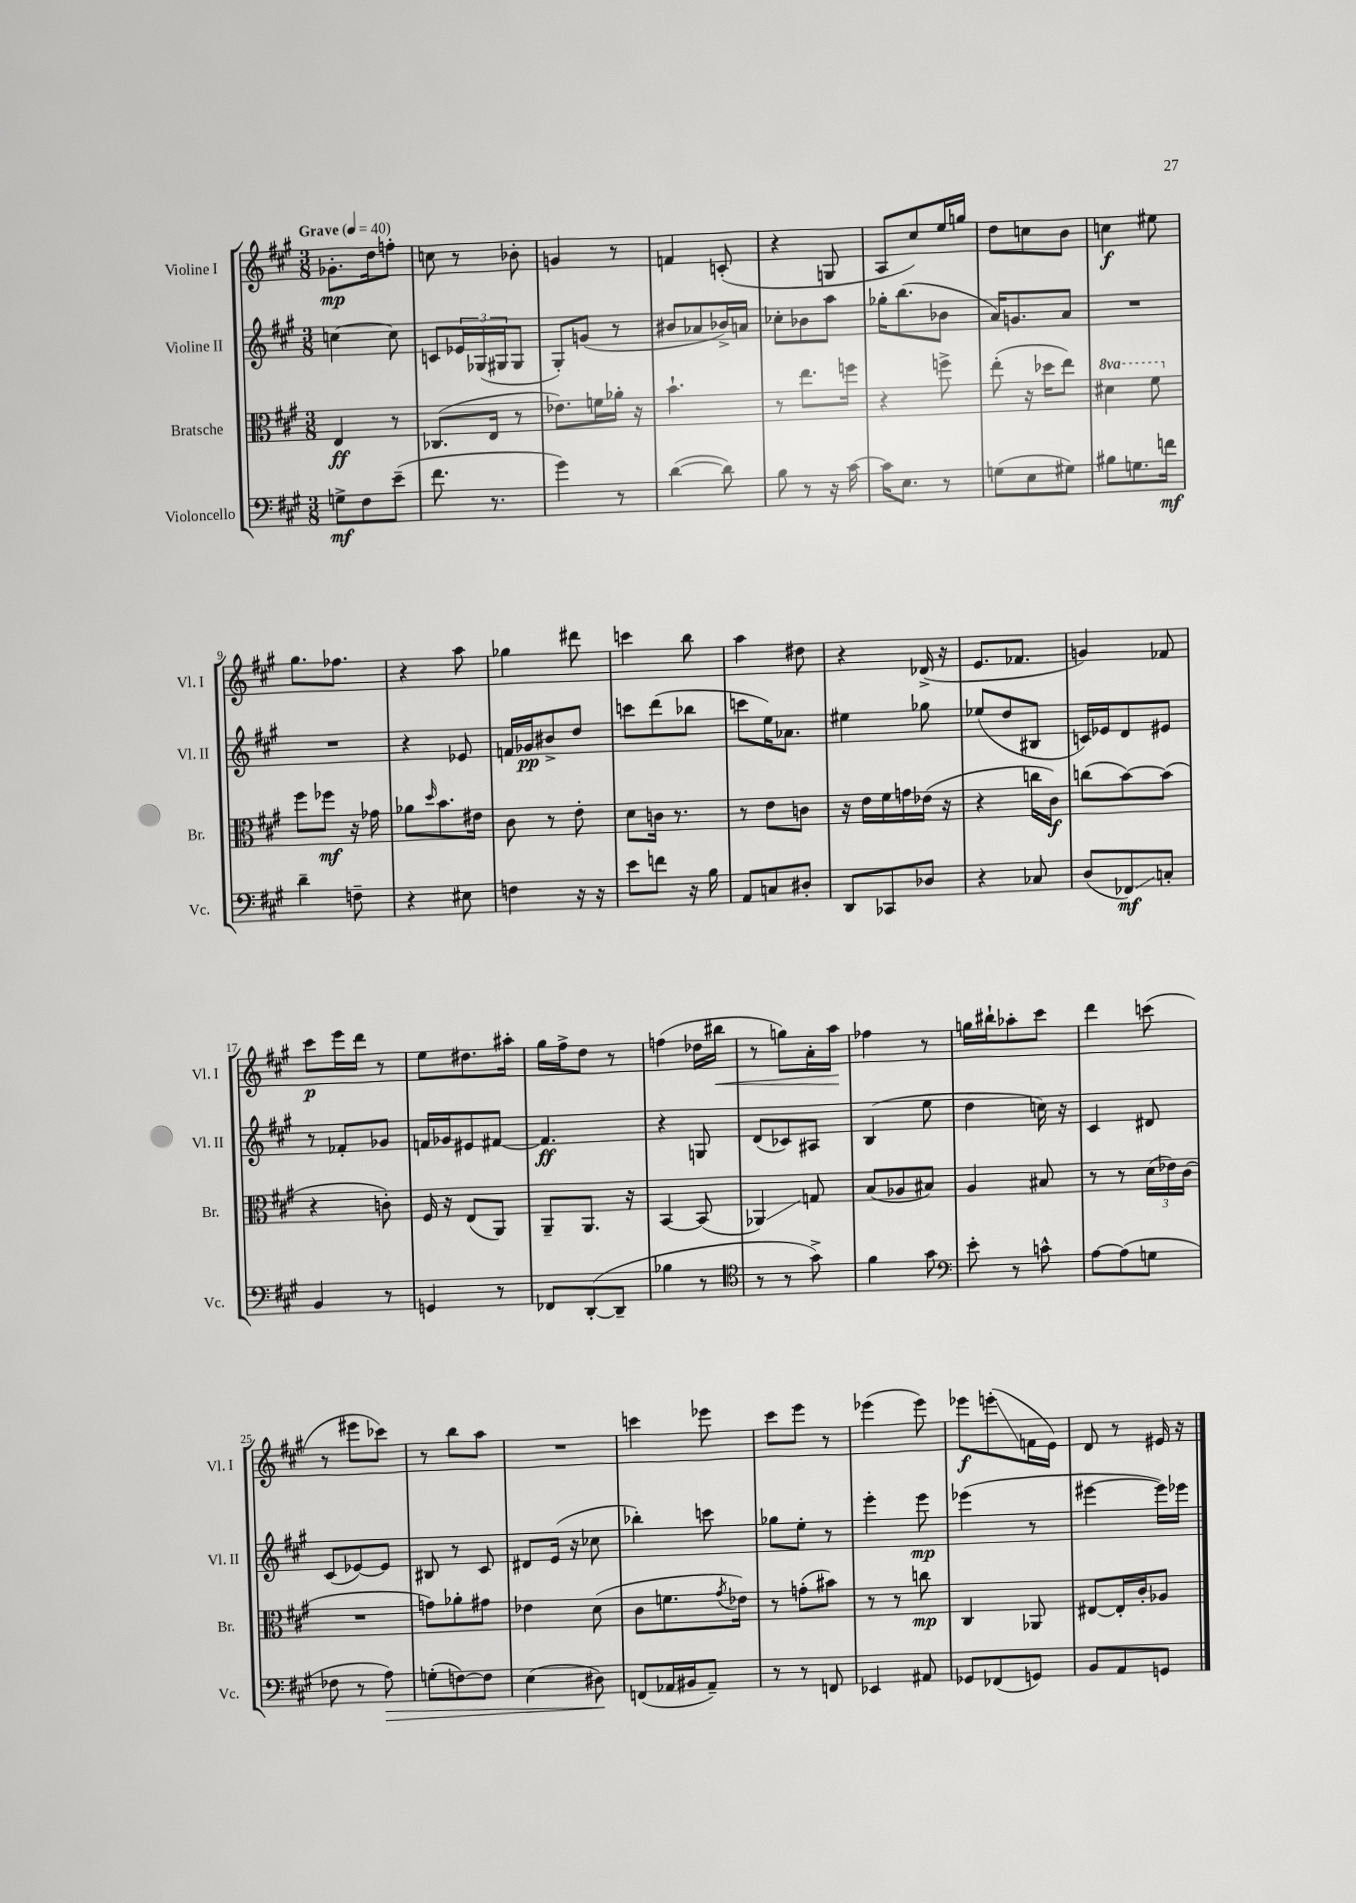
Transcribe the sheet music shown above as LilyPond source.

<<
\new StaffGroup <<
\new Staff = "s0" \with { instrumentName = "Violine I" shortInstrumentName = "Vl. I" } {
    \clef treble \key a \major \numericTimeSignature \time 3/8 \tempo "Grave" 4 = 40
    ges'8.-.\mp d''16 f''8-. |
    c''8 r8 bes'8-. |
    g'4 r8 |
    f'4 c'8-.( |
    r4 g8 |
    a8 cis''8) e''16 g''16 |
    d''8 c''8 b'8 |
    c''4\f eis''8 |
    gis''8. fes''8. |
    r4 a''8 |
    ges''4 dis'''8 |
    c'''4 b''8 |
    a''4 dis''8 |
    r4 des'16->( r16 |
    e'8. fes'8. |
    g'4) fes'8 |
    cis'''8\p e'''16 d'''16 r8 |
    e''8 dis''8. ais''16-. |
    gis''16 fis''16-> d''8 r8 |
    f''4( des''16 bis''16\< |
    r8 g''8) a'16-. a''16\! |
    fes''4 r8 |
    g''16 bis''16-! aes''8-. cis'''8 |
    d'''4 c'''8( |
    r8 eis'''8 ces'''8) |
    r8 b''8 a''8 |
    R4. |
    c'''4 ees'''8 |
    cis'''8 e'''8 r8 |
    ees'''4( ees'''8) |
    ees'''8\f e'''8-.\glissando( f'16 e'16) |
    d'8 r8 eis'16 r16 \bar "|." |
}
\new Staff = "s1" \with { instrumentName = "Violine II" shortInstrumentName = "Vl. II" } {
    \clef treble \key a \major \numericTimeSignature \time 3/8
    c''4~ c''8 |
    c'8 \tuplet 3/2 { ees'16 ges16( gis16 } gis8 |
    gis8-.) g'8( r8 |
    bis'8 aes'8 bes'16->) a'16 |
    ces''8-. bes'8 a''8 |
    ges''16-. b''8.( bes'8 |
    a'16) g'8. a'8 |
    R4. |
    R4. |
    r4 ees'8 |
    f'16 ges'16\pp bis'8-> d''8 |
    c'''8 d'''8( bes''8 |
    c'''8 e''16) aes'8. |
    eis''4 ges''8 |
    ees''8( d''8 bis8 |
    c'16) ees'16 d'8 eis'8 |
    r8 fes'8-. ges'8 |
    f'16 ges'16 eis'8 fis'8~ |
    fis'4.\ff |
    r4 g8 |
    d'8( ces'8) ais8 |
    b4( e''8 |
    d''4 c''16) r16 |
    cis'4 dis'8 |
    cis'8( ees'8~) ees'8 |
    bis8 r8 cis'8 |
    dis'8 e'16( r16 ces''8 |
    bes''4-.) c'''8 |
    ges''8 e''8-. r8 |
    e'''4-. e'''8\mp |
    ees'''4( r8 |
    eis'''4~ eis'''16) ees'''16 \bar "|." |
}
\new Staff = "s2" \with { instrumentName = "Bratsche" shortInstrumentName = "Br." } {
    \clef alto \key a \major \numericTimeSignature \time 3/8 \set Staff.ottavationMarkups = #ottavation-simple-ordinals
    e4\ff r8 |
    ces8.( e16 r8 |
    ees'8.) f'16 aes'16-. r16 |
    b'4.-! |
    r8 e''8. f''16 |
    r4 f''8-> |
    e''8-.( r16 des''16 e''8) |
    \ottava #1 dis''4 fis''8 \ottava #0 |
    fis''8 fes''8\mf r16 ges'16 |
    aes'8 \grace { d''16 } b'8. eis'16 |
    cis'8 r8 e'8-. |
    d'8 c'16 r8. |
    r8 e'8 c'8 |
    r16 e'16 fis'16 g'16 ees'16( r16 |
    r4 c''16 cis'16\f) |
    c''8( b'8~) b'8( |
    r4 c'8-.) |
    fis16 r16 e8( a,8) |
    a,8-- a,8. r16 |
    b,4~ b,8( |
    aes,4\glissando) g8 |
    b8( aes8 bis8) |
    a4 bis8 |
    r8 r8 \tuplet 3/2 { d'16( ees'16) cis'16( } |
    R4. |
    g'8) aes'8-. gis'8 |
    ees'4 d'8( |
    cis'8 f'8. \acciaccatura { gis'8 } ees'16) |
    r8 g'8-.( bis'8) |
    r8 r8 c''8\mp |
    cis4 aes,8 |
    eis8~ eis16-. cis'16-. aes8 \bar "|." |
}
\new Staff = "s3" \with { instrumentName = "Violoncello" shortInstrumentName = "Vc." } {
    \clef bass \key a \major \numericTimeSignature \time 3/8
    g8->\mf fis8 e'8--( |
    fis'8. r8. |
    gis'4) r8 |
    d'4~( d'8) |
    b8 r8 r16 cis'16~ |
    cis'16 e8. r8 |
    g8( e8 gis8) |
    bis8 g8. f'16\mf |
    d'4-- f8-- |
    r4 eis8 |
    f4 r16 r16 |
    e'8 f'8 r16 b16 |
    a,8 c8 dis8-. |
    d,8 ces,8 des8 |
    r4 ces8 |
    d8( fes,8\glissando\mf) c8-. |
    b,4 r8 |
    g,4 r8 |
    fes,8 d,8~-.( d,8-- |
    bes4 r8 |
    \clef tenor r8 r8 gis'8->) |
    fis'4 gis'8 |
    \clef bass e'8-. r8 c'8-^ |
    a8~ a8( g8 |
    fes8 r8 a8\>) |
    g8-.( f8~) f8 |
    e4( dis8\!) |
    f,8( aes,16 bis,16 aes,8--) |
    r8 r8 f,8 |
    ees,4 ais,8 |
    ges,8 fes,8( g,8) |
    b,8 a,8 g,8 \bar "|." |
}
>>
>>
